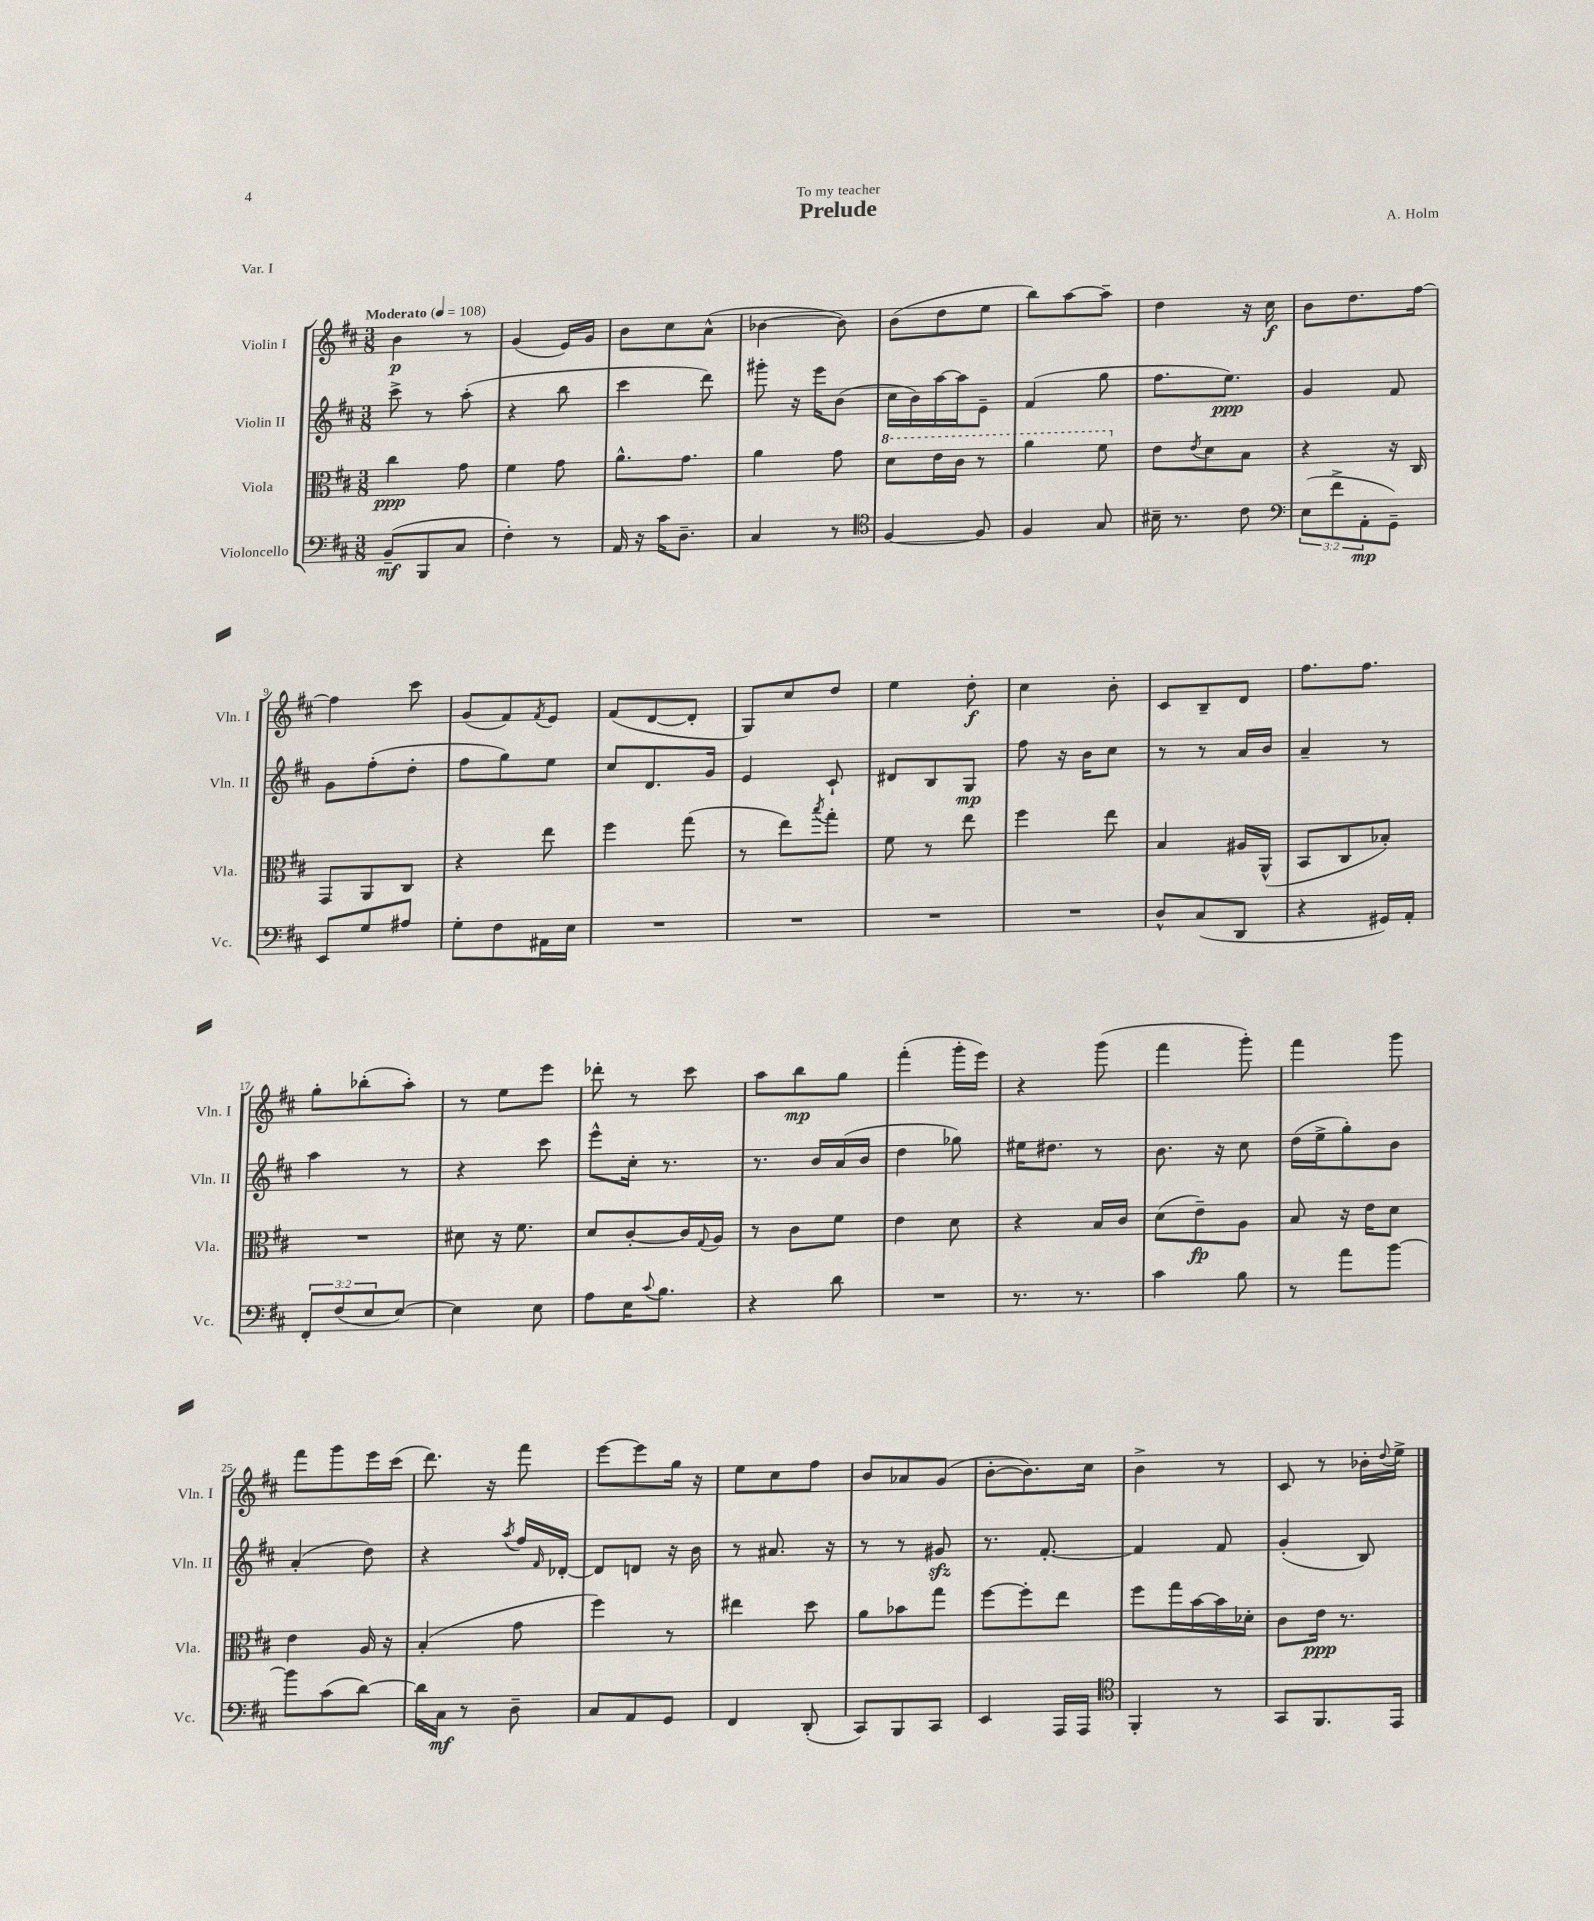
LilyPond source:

\header { title = "Prelude" composer = "A. Holm" dedication = "To my teacher" piece = "Var. I" }
<<
\new StaffGroup <<
\new Staff = "s0" \with { instrumentName = "Violin I" shortInstrumentName = "Vln. I" } {
    \clef treble \key d \major \numericTimeSignature \time 3/8 \tempo "Moderato" 4 = 108
    b'4\p r8 |
    g'4( e'16) g'16 |
    b'8 cis''8 a'8-^( |
    bes'4~ bes'8) |
    b'8( d''8 e''8 |
    b''8) a''8~ a''8-- |
    d''4 r16 cis''16\f |
    b'8 d''8. fis''16~ |
    fis''4 cis'''8 |
    g'8( fis'8) \acciaccatura { fis'8 } e'8 |
    fis'8( d'8~ d'8-. |
    g8) cis''8 d''8 |
    e''4 d''8-.\f |
    cis''4 b'8-. |
    cis'8 b8-- d'8 |
    fis''8. fis''8. |
    g''8-. bes''8-.( a''8-.) |
    r8 e''8 e'''8 |
    des'''8-. r8 cis'''8 |
    a''8 b''8\mp g''8 |
    fis'''4-.( g'''16-. e'''16) |
    r4 g'''8( |
    fis'''4 g'''8-.) |
    fis'''4 g'''8 |
    fis'''8 g'''8 e'''16 cis'''16( |
    d'''8.) r16 fis'''8 |
    e'''8~ e'''8 g''16 r16 |
    e''8 cis''8 fis''8 |
    b'8 aes'8 g'8( |
    b'8~-. b'8.) cis''16 |
    b'4-> r8 |
    cis'8 r8 bes'16-. \appoggiatura { d''8 } e''16-> \bar "|." |
}
\new Staff = "s1" \with { instrumentName = "Violin II" shortInstrumentName = "Vln. II" } {
    \clef treble \key d \major \numericTimeSignature \time 3/8
    cis'''8-> r8 a''8-.( |
    r4 b''8 |
    cis'''4 d'''8) |
    gis'''8-. r16 e'''16 b'8( |
    cis''16 b'16) a''16~ a''16 e'8-- |
    fis'4( g''8 |
    fis''8. e''8.\ppp) |
    g'4 fis'8 |
    g'8 fis''8-.( d''8-. |
    fis''8 g''8) e''8 |
    cis''8 d'8. g'16 |
    e'4 cis'8-! |
    dis'8 b8 g8\mp |
    fis''8 r16 b'16 cis''8 |
    r8 r8 a'16 b'16 |
    a'4-- r8 |
    a''4 r8 |
    r4 cis'''8 |
    e'''8-^ cis''16-. r8. |
    r8. b'16 a'16( b'16 |
    d''4 ges''8) |
    eis''16 dis''8. r8 |
    b'8. r16 cis''8 |
    d''16( e''16-> g''8-.) b'8 |
    a'4-.( d''8) |
    r4 \acciaccatura { a''8 } fis''16 \grace { fis'16 } des'16~-. |
    des'8 d'8 r16 b'16 |
    r8 ais'8. r16 |
    r8 r8 gis'8\sfz |
    r8. fis'8.~-. |
    fis'4 fis'8 |
    g'4-.( b8) \bar "|." |
}
\new Staff = "s2" \with { instrumentName = "Viola" shortInstrumentName = "Vla." } {
    \clef alto \key d \major \numericTimeSignature \time 3/8
    cis''4\ppp g'8 |
    fis'4 g'8 |
    a'8.-^ g'8. |
    a'4 g'8 |
    \ottava #1 d''8 e''16 cis''16 r8 |
    a''4 fis''8 \ottava #0 |
    e'8 \acciaccatura { e'8 } d'8 b8 |
    r4 r16 cis16 |
    g,8 a,8 cis8 |
    r4 e''8 |
    fis''4 g''8( |
    r8 e''8) \acciaccatura { b''8 } g''8-. |
    fis'8 r8 e''8 |
    fis''4 e''8 |
    b4 ais16 a,16-^( |
    b,8 cis8 bes8-.) |
    R4. |
    dis'8 r16 fis'8. |
    d'8 cis'8~-. cis'16 \appoggiatura { g8 } a16 |
    r8 cis'8 fis'8 |
    e'4 d'8 |
    r4 b16 cis'16 |
    d'8( e'8--\fp) a8 |
    b8 r16 e'16 d'8 |
    e'4 a16 r16 |
    b4-.( g'8 |
    fis''4) r8 |
    eis''4 d''8 |
    a'8 bes'8 g''8 |
    fis''8~ fis''8-. e''8 |
    fis''8 g''16 b'16~ b'16 des'16-. |
    cis'8 e'16\ppp r8. \bar "|." |
}
\new Staff = "s3" \with { instrumentName = "Violoncello" shortInstrumentName = "Vc." } {
    \clef bass \key d \major \numericTimeSignature \time 3/8 \override Staff.TupletNumber.text = #tuplet-number::calc-fraction-text
    b,8--\mf( b,,8 cis8 |
    fis4-.) r8 |
    a,16 r16 cis'16 d8.-- |
    cis4 r8 |
    \clef tenor fis4~ fis8 |
    fis4 g8 |
    bis16-- r8. cis'8 |
    \clef bass \tuplet 3/2 { e8( fis'8-> a,8-.\mp } g,8--) |
    e,8 g8 ais8 |
    g8-. fis8 ais,16 e16 |
    R4. |
    R4. |
    R4. |
    R4. |
    d8-^ cis8( d,8 |
    r4 gis,16) a,16-. |
    \tuplet 3/2 { fis,8-. fis8( e8 } e8~) |
    e4 e8 |
    a8 e16 \appoggiatura { cis'8 } b8. |
    r4 d'8 |
    R4. |
    r8. r8. |
    cis'4 b8 |
    r8 a'8 b'8~ |
    b'8 cis'8( d'8~) |
    d'16 cis16\mf r8 d8-- |
    cis8 a,8 g,8 |
    fis,4 d,8-.( |
    cis,8) b,,8 cis,8 |
    e,4 a,,16 a,,16 |
    \clef tenor fis,4-. r8 |
    g,8 fis,8. e,16 \bar "|." |
}
>>
>>
